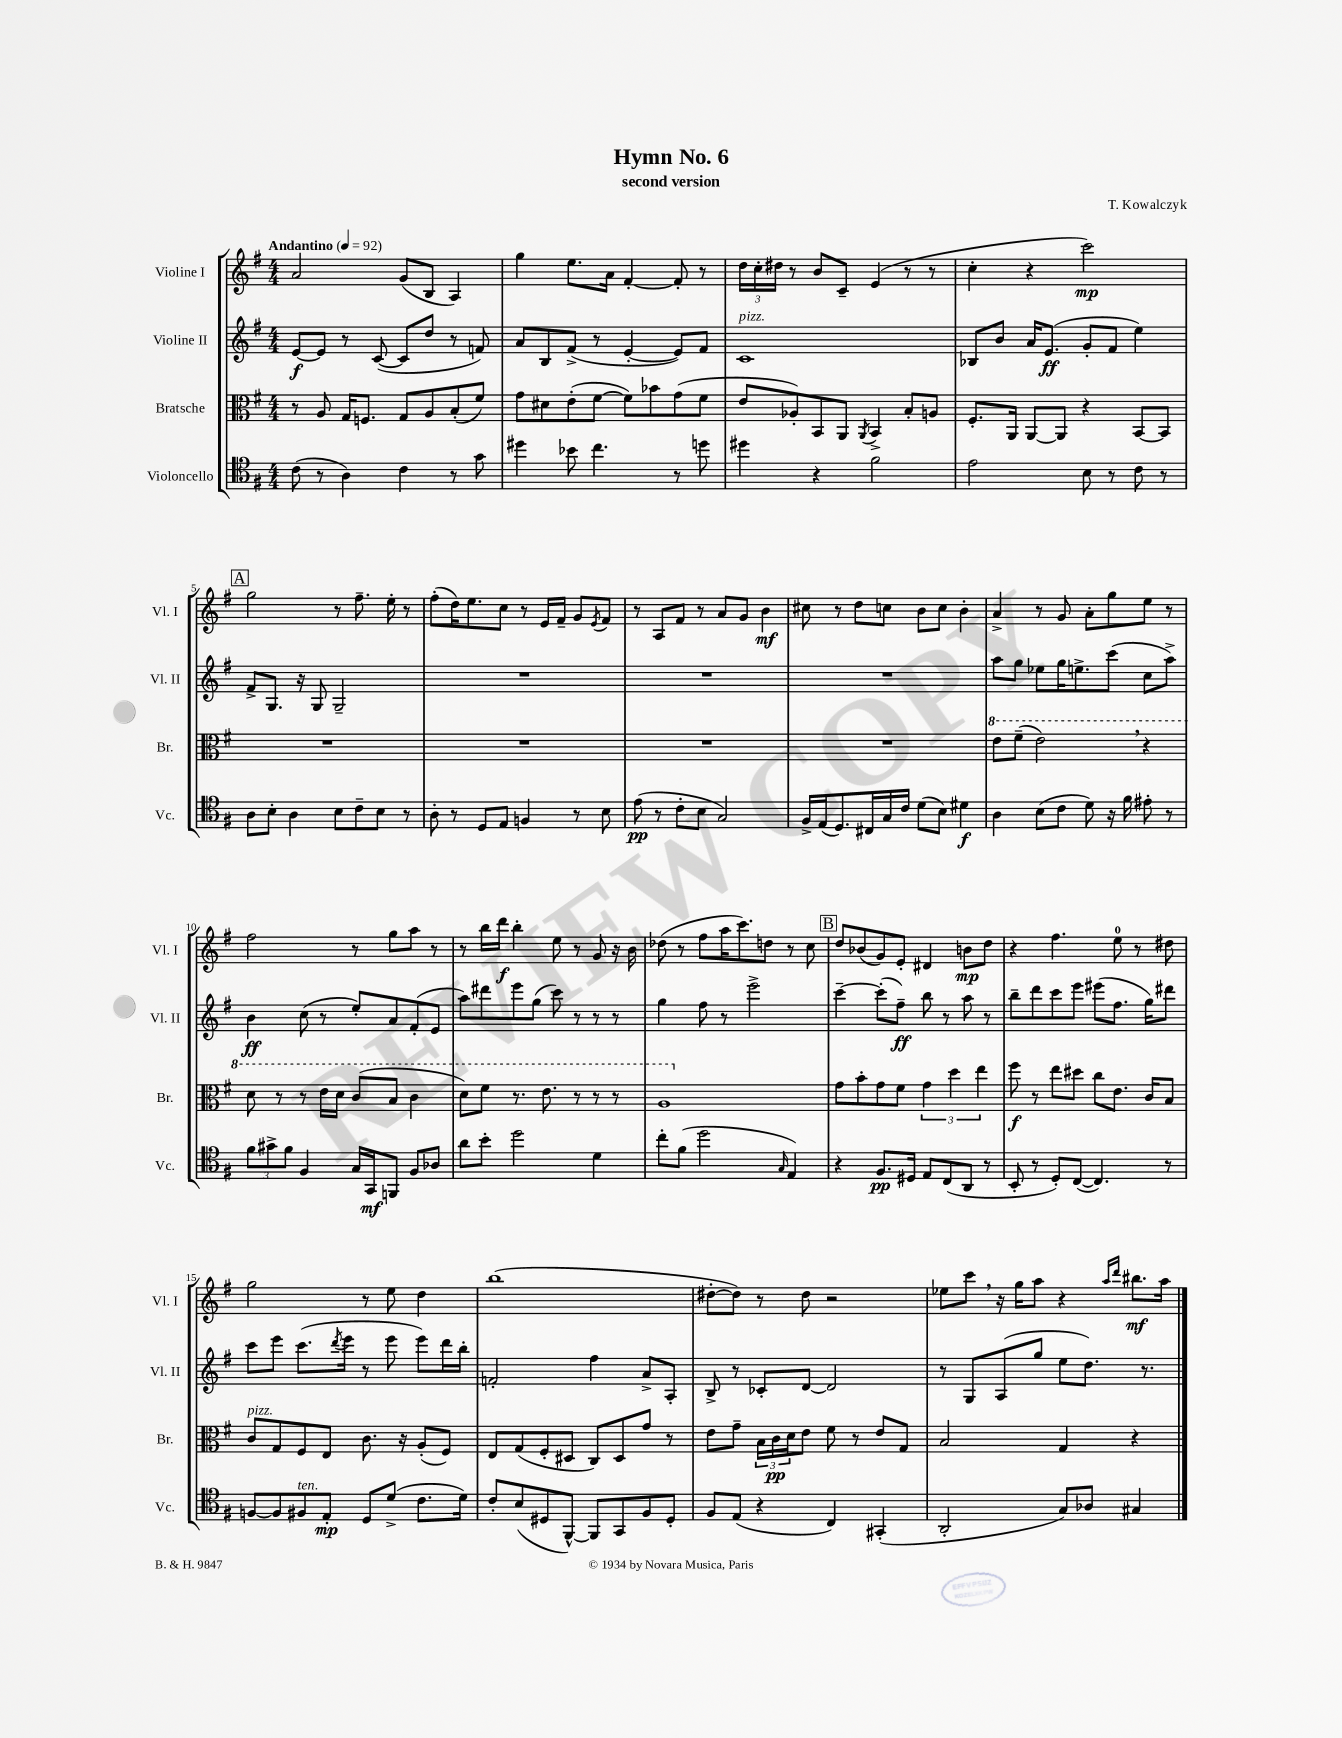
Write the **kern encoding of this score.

**kern	**dynam	**kern	**dynam	**kern	**dynam	**kern	**dynam
*part4	*part4	*part3	*part3	*part2	*part2	*part1	*part1
*staff4	*staff4	*staff3	*staff3	*staff2	*staff2	*staff1	*staff1
*I"Violoncello	*	*I"Bratsche	*	*I"Violine II	*	*I"Violine I	*
*I'Vc.	*	*I'Br.	*	*I'Vl. II	*	*I'Vl. I	*
*clefC4	*	*clefC3	*	*clefG2	*	*clefG2	*
*k[f#]	*	*k[f#]	*	*k[f#]	*	*k[f#]	*
*M4/4	*	*M4/4	*	*M4/4	*	*M4/4	*
*MM92	*	*MM92	*	*MM92	*	*MM92	*
=1	=1	=1	=1	=1	=1	=1	=1
!	!	!	!	!	!	!LO:TX:a:B:t=Andantino	!
(8c\	.	8r	.	[8e/L	f	2a/	.
8r	.	8A/	.	8e/J]	.	.	.
4A\)	.	16G/KL	.	8r	.	.	.
.	.	8.Fn/J	.	.	.	.	.
.	.	.	.	([8c/	.	.	.
4c\	.	8G/L	.	8c/L]	.	(8g/L	.
.	.	8A/	.	8dd/J	.	8B/J	.
8r	.	(8B'/	.	8r	.	4A/)	.
8g\	.	8f#/J)	.	8fn/)	.	.	.
=2	=2	=2	=2	=2	=2	=2	=2
4dd#X\	.	8g\L	.	8a/L	.	4gg\	.
.	.	8d#X\	.	8B/	.	.	.
8b-X\	.	(8e'\	.	(8f#^/J	.	8.ee\L	.
4.cc\	.	[8f#\J	.	8r	.	.	.
.	.	.	.	.	.	16a\Jk	.
.	.	8f#\L])	.	[4e'/	.	[4f#'/	.
.	.	8b-X\	.	.	.	.	.
8r	.	(8g\	.	8e/L])	.	8f#'/]	.
8ddn\	.	8f#\J	.	8f#/J	.	8r	.
=3	=3	=3	=3	=3	=3	=3	=3
!	!	!	!	!LO:TX:a:i:t=pizz.	!	!	!
4dd#X\	.	8e/L	.	1c	.	24dd\LL	.
.	.	.	.	.	.	24cc'\	.
.	.	.	.	.	.	24dd#X\JJ	.
.	.	8A-X'/)	.	.	.	8r	.
4r	.	8BB/	.	.	.	8b/L	.
.	.	8AA/J	.	.	.	8c~/J	.
.	.	8qAA/	.	.	.	.	.
2f#\	.	4BB^/	.	.	.	(4e/	.
.	.	8B'/L	.	.	.	8r	.
.	.	8An/J	.	.	.	8r	.
=4	=4	=4	=4	=4	=4	=4	=4
2e\	.	8.F#'/L	.	8B-X/L	.	4cc'\	.
.	.	.	.	8b/J	.	.	.
.	.	16AA/Jk	.	.	.	.	.
.	.	[8AA/L	.	16a/KL	.	4r	.
.	.	.	.	(8.e/J	ff	.	.
.	.	8AA/J]	.	.	.	.	.
8B\	.	4r	.	8g'/L	.	2ccc\)	mp
8r	.	.	.	8f#/J	.	.	.
8c\	.	[8BB/L	.	4ee\)	.	.	.
8r	.	8BB/J]	.	.	.	.	.
!!LO:LB:g=z
!!LO:REH:place=s1:t=A
=5	=5	=5	=5	=5	=5	=5	=5
8A\L	.	1r	.	8f#^/L	.	2gg\	.
8B'\J	.	.	.	8.G/J	.	.	.
4A\	.	.	.	.	.	.	.
.	.	.	.	16r	.	.	.
.	.	.	.	8G/	.	.	.
8B\L	.	.	.	2G~/	.	8r	.
8c~\	.	.	.	.	.	8.ff#~\	.
8B\J	.	.	.	.	.	.	.
.	.	.	.	.	.	16ee'\	.
8r	.	.	.	.	.	8r	.
=6	=6	=6	=6	=6	=6	=6	=6
8A'\	.	1r	.	1r	.	(8ff#'\L	.
8r	.	.	.	.	.	16dd\K)	.
.	.	.	.	.	.	8.ee\	.
8D/L	.	.	.	.	.	.	.
8E/J	.	.	.	.	.	8cc\J	.
4Fn/	.	.	.	.	.	8r	.
.	.	.	.	.	.	16e/LL	.
.	.	.	.	.	.	16f#~/JJ	.
8r	.	.	.	.	.	8g/L	.
.	.	.	.	.	.	8qe/	.
8B\	.	.	.	.	.	8f#/J	.
=7	=7	=7	=7	=7	=7	=7	=7
(8e\	pp	1r	.	1r	.	8r	.
8r	.	.	.	.	.	8A/L	.
8c'\L	.	.	.	.	.	8f#/J	.
8B\J	.	.	.	.	.	8r	.
2G/)	.	.	.	.	.	8a/L	.
.	.	.	.	.	.	8g/J	.
.	.	.	.	.	.	4b\	mf
=8	=8	=8	=8	=8	=8	=8	=8
16F#^/LL	.	1r	.	1r	.	8cc#X\	.
(16E/J	.	.	.	.	.	.	.
8.D/)	.	.	.	.	.	8r	.
.	.	.	.	.	.	8dd\L	.
16C#X/L	.	.	.	.	.	.	.
16G/	.	.	.	.	.	8ccn\J	.
16c/JJ	.	.	.	.	.	.	.
(8d\L	.	.	.	.	.	8b\L	.
8B\J)	.	.	.	.	.	8cc\J	.
4d#X\	f	.	.	.	.	4b'\	.
=9	=9	=9	=9	=9	=9	=9	=9
*	*	*8va	*	*	*	*	*
4A\	.	8ee\L	.	8aa\L	.	4a^/	.
.	.	(8ff#~\J	.	8gg\J	.	.	.
(8B\L	.	2ee,\)	.	8ee-X\L	.	8r	.
8c\J	.	.	.	16gg\K	.	8g/	.
.	.	.	.	8.een^\	.	.	.
8d\)	.	.	.	.	.	8a'\L	.
16r	.	.	.	(8ccc\J	.	8gg\	.
16f#\	.	.	.	.	.	.	.
8e#X'\	.	4r	.	8cc\L	.	8ee\J	.
8r	.	.	.	8aa^\J)	.	8r	.
!!LO:LB:g=z
=10	=10	=10	=10	=10	=10	=10	=10
12f#\L	.	8dd\	.	4b\	ff	2ff#\	.
12g#X^\	.	.	.	.	.	.	.
.	.	8r	.	.	.	.	.
12f#\J	.	.	.	.	.	.	.
4F#/	.	8r	.	(8cc\	.	.	.
.	.	16ee\LL	.	8r	.	.	.
.	.	16dd\JJ	.	.	.	.	.
16G/LL	.	(8cc/L	.	8ee'/L)	.	8r	.
16GG/J	mf	.	.	.	.	.	.
8FFn/J	.	8b/J	.	8a/	.	8gg\L	.
8F#/L	.	4cc\	.	(8f#'/	.	8aa\J	.
8A-X/J	.	.	.	8e/J	.	8r	.
=11	=11	=11	=11	=11	=11	=11	=11
8a\L	.	8dd\L)	.	8aa\L)	.	8r	.
8b'\J	.	8ff#\J	.	8ddd#X\	.	16bb\LL	.
.	.	.	.	.	.	16ddd\JJ	f
2dd\	.	8.r	.	8eee\	.	4bb'\	.
.	.	.	.	(8gg\J	.	.	.
.	.	8.ee\	.	.	.	.	.
.	.	.	.	8ccc\)	.	8ee\	.
.	.	8r	.	8r	.	8r	.
4d\	.	8r	.	8r	.	8g/	.
.	.	8r	.	8r	.	16r	.
.	.	.	.	.	.	16b\	.
=12	=12	=12	=12	=12	=12	=12	=12
8cc'\L	.	1a	.	4gg\	.	(8dd-X\	.
(8f#\J	.	.	.	.	.	8r	.
2dd\	.	.	.	8ff#\	.	8ff#\L	.
.	.	.	.	8r	.	16aa\K	.
.	.	.	.	.	.	8.ccc\)	.
.	.	.	.	2eee^\	.	.	.
.	.	.	.	.	.	8ddn\J	.
16qqG/	.	.	.	.	.	.	.
4E/)	.	.	.	.	.	8r	.
.	.	.	.	.	.	8cc\	.
!!LO:REH:place=s1:t=B
=13	=13	=13	=13	=13	=13	=13	=13
*	*	*X8va	*	*	*	*	*
4r	.	8g\L	.	[4ccc~\	.	8dd/L	.
.	.	8b'\	.	.	.	(8b-X/	.
8.F#/L	pp	8g\	.	(8ccc'\L]	.	8g/)	.
.	.	8f#\J	.	8ff#~\J)	ff	8e'/J	.
16D#X/Jk	.	.	.	.	.	.	.
8E/L	.	6g\	.	8bb\	.	4d#X/	.
(8C/	.	.	.	8r	.	.	.
.	.	6dd\	.	.	.	.	.
8AA/J	.	.	.	8aa\	.	8bn\L	mp
.	.	6ee\	.	.	.	.	.
8r	.	.	.	8r	.	8dd\J	.
=14	=14	=14	=14	=14	=14	=14	=14
8BB'/	.	8ff#\	f	8bb~\L	.	4r	.
8r	.	8r	.	8ddd\	.	.	.
8D'/L)	.	8ee\L	.	8ccc\	.	4.ff#\	.
([8C/J	.	8dd#X\J	.	8eee\J	.	.	.
4.C/])	.	8cc\L	.	(8eee#X\L	.	.	.
.	.	8.e\J	.	8.ff#\J	.	8ee\	.
.	.	.	.	.	.	8r	.
.	.	16c/KL	.	16gg\KL)	.	.	.
8r	.	8B/J	.	8ddd#X\J	.	8dd#X\	.
!!LO:LB:g=z
=15	=15	=15	=15	=15	=15	=15	=15
!	!	!LO:TX:a:i:t=pizz.	!	!	!	!	!
[8Fn/L	.	8c/L	.	8ccc\L	.	2gg\	.
8F/]	.	8G/	.	8eee\J	.	.	.
!LO:TX:a:i:t=ten.	!	!	!	!	!	!	!
8F#X/	.	8F#/	.	(8.ccc\L	.	.	.
8E'/J	mp	8E/J	.	.	.	.	.
.	.	.	.	8qddd/	.	.	.
.	.	.	.	16eee\Jk	.	.	.
8D/L	.	8.c\	.	8r	.	8r	.
(8d^/J	.	.	.	8eee\	.	8ee\	.
.	.	16r	.	.	.	.	.
8.c\L	.	(8A'/L	.	8eee\L)	.	4dd\	.
.	.	8F#/J)	.	16ddd\L	.	.	.
16d\Jk)	.	.	.	16bb'\JJ	.	.	.
=16	=16	=16	=16	=16	=16	=16	=16
8c'/L	.	8E/L	.	2fn'/	.	(1bb	.
(8B/	.	(8G/	.	.	.	.	.
8D#X/	.	8F#'/	.	.	.	.	.
[8FF#^^/J)	.	8D#X/J	.	.	.	.	.
8FF#/L]	.	8C/L)	.	4ff#\	.	.	.
8GG/	.	8D#/	.	.	.	.	.
8F#/	.	8g/J	.	8a^/L	.	.	.
8D#'/J	.	8r	.	8A'/J	.	.	.
=17	=17	=17	=17	=17	=17	=17	=17
8F#/L	.	8e\L	.	8B^/	.	[8dd#X'\L	.
(8E/J	.	8g~\J	.	8r	.	8dd#\J])	.
4r	.	24B\LL	.	8c-X'/L	.	8r	.
.	.	24c\	pp	.	.	.	.
.	.	24d\J	.	.	.	.	.
.	.	8e\J	.	[8d/J	.	8dd#\	.
4C/)	.	8f#\	.	2d/]	.	2r	.
.	.	8r	.	.	.	.	.
(4GG#X'/	.	8e/L	.	.	.	.	.
.	.	8G/J	.	.	.	.	.
=18	=18	=18	=18	=18	=18	=18	=18
2AA'/	.	2B/	.	8r	.	8ee-X\L	.
.	.	.	.	8G/L	.	8ccc,\J	.
.	.	.	.	(8A/	.	16r	.
.	.	.	.	.	.	16gg\KL	.
.	.	.	.	8gg/J	.	8aa\J	.
8G/L)	.	4G/	.	8ee\L	.	4r	.
8A-X/J	.	.	.	8.dd\J)	.	.	.
.	.	.	.	.	.	16qqaa/LL	.
.	.	.	.	.	.	16qqddd/JJ	.
4G#X/	.	4r	.	.	.	8.bb#X\L	mf
.	.	.	.	8.r	.	.	.
.	.	.	.	.	.	16aa\Jk	.
==	==	==	==	==	==	==	==
*-	*-	*-	*-	*-	*-	*-	*-
